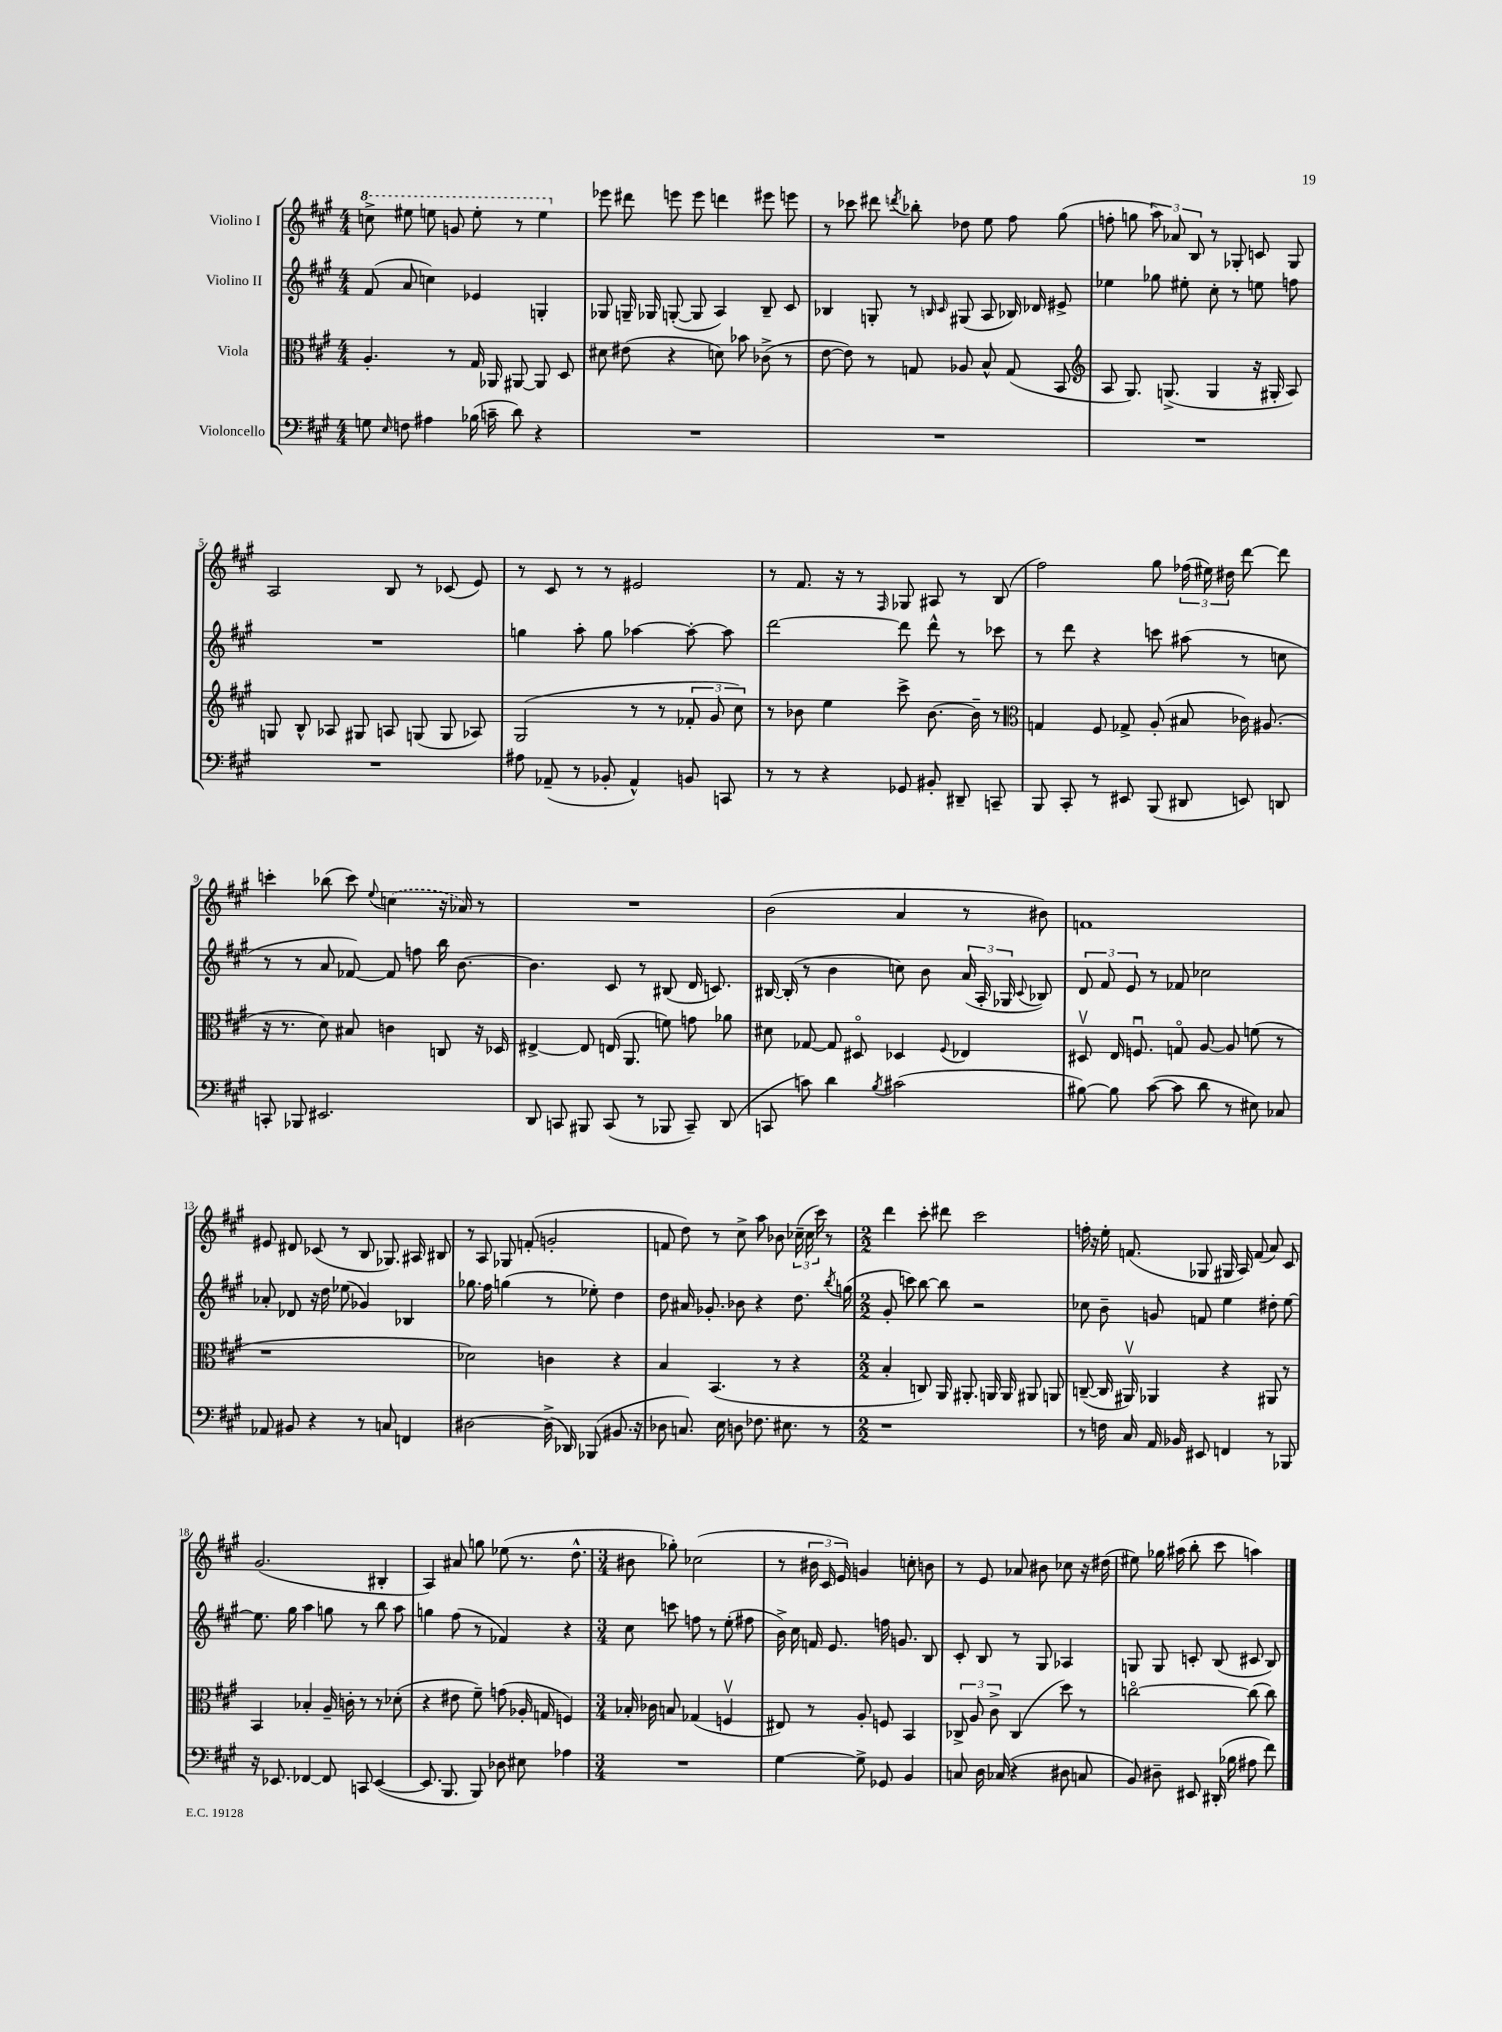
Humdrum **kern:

**kern	**kern	**kern	**kern
*part4	*part3	*part2	*part1
*staff4	*staff3	*staff2	*staff1
*I"Violoncello	*I"Viola	*I"Violino II	*I"Violino I
*clefF4	*clefC3	*clefG2	*clefG2
*k[f#c#g#]	*k[f#c#g#]	*k[f#c#g#]	*k[f#c#g#]
*M4/4	*M4/4	*M4/4	*M4/4
*	*	*	*8va
=1	=1	=1	=1
8Gn\	4.A'/	(8f#/	8cccn^\
16qqE/	.	.	.
8Fn\	.	8a/	8eee#X\
4A#X\	.	4ccn\)	8eeen\
.	8r	.	8ggn/
(16B-X\	16G#/	4e-X/	8eee'\
16cn~\	16AA-X/	.	.
8d\)	[8AA#X/	.	8r
4r	8AA#/]	4Gn'/	4eee\
.	8D/	.	.
=2	=2	=2	=2
*	*	*	*X8va
1r	8d#X\	8G-X/	8eee-X\
.	(8e#X\	16Gn~/	8ddd#X\
.	.	16G-X/	.
.	4r	([8Gn'/	8eeen\
.	.	8G/]	8eee\
.	8dn\)	4A/)	4dddn\
.	8b-X\	.	.
.	(8c-X^\	8B~/	8eee#X\
.	8r	8c#/	8eeen\
=3	=3	=3	=3
1r	[8e\	4B-X/	8r
.	8e\])	.	8ccc-X\
.	8r	8Gn'/	8ddd#X\
.	.	.	8qdddn/
.	8Gn/	8r	8bb-X'\
.	.	16qqBn/	.
.	.	16qqc#/	.
.	8A-X/	(8G#X/	8dd-X\
.	8B^^/	8A/	8ee\
.	(8G/	16B-X/)	8ff#\
.	.	16d-X/	.
.	8BB/	8e#X^/	(8gg#\
=4	=4	=4	=4
*	*clefG2	*	*
1r	8A/	4ee-X\	8ffn'\
.	8.G#/)	.	8ggn\
.	.	8gg-X\	12aa\)
.	(8.Gn^/	.	.
.	.	.	12a-X/
.	.	8ee#X'\	.
.	.	.	12B/
.	4G/	8cc#'\	8r
.	.	8r	8G-X'/
.	16r	8een\	8cn/
.	16G#X'/	.	.
.	8A/)	8ffn\	8G-/
!!LO:LB:g=z
=5	=5	=5	=5
1r	8Gn/	1r	2A/
.	8B^^/	.	.
.	8A-X/	.	.
.	8G#X/	.	.
.	8An/	.	8B/
.	(8Gn/	.	8r
.	8G/	.	(8c-X/
.	8A-X/)	.	8e/)
=6	=6	=6	=6
8A#X\	(2G#/	4ggn\	8r
(8AA-X~/	.	.	8c#/
8r	.	8aa'\	8r
8BB-X'/	.	8gg\	8r
4AA-^^/)	8r	[4aa-X\	2e#X/
.	8r	.	.
8BBn/	12f-X'/	8aa-'\_	.
.	12g#/	.	.
8CCn/	.	8aa-\]	.
.	12cc#\)	.	.
=7	=7	=7	=7
8r	8r	[2ddd\	8r
8r	8b-X\	.	8.f#/
4r	4ee\	.	.
.	.	.	16r
.	.	.	8r
.	.	.	16qqF#/
8GG-X/	8ccc#^\	8ddd\]	8G-X/
8BB#X'/	[8.b-\	8ddd^^\	8A#X/
8DD#X~/	.	8r	8r
.	16b-~\]	.	.
8CCn~/	8r	8ccc-X\	(8B/
=8	=8	=8	=8
*	*clefC3	*	*
8BBB/	4Gn/	8r	2ff#\)
8CC#'/	.	8ddd\	.
8r	8F#/	4r	.
8EE#X/	8G-X^/	.	.
(8BBB/	(8A'/	8cccn\	8gg#\
8DD#X/	8B#X/	(8aa#X\	(24ff-X\
.	.	.	24ee#X\)
.	.	.	24dd#X\
8EEn/)	16c-X\)	8r	[8ddd\
.	(8.A#X/	.	.
8DDn/	.	8ccn\	8ddd\]
!!LO:LB:g=z
=9	=9	=9	=9
8CCn'/	16r	8r	4cccn'\
.	8.r	.	.
8BBB-X/	.	8r	.
2.EE#X/	8d\)	8a/	(8bb-X\
.	8B#X/	[8f-X/)	8ccc\)
.	.	.	8qqee/
.	4cn\	8f-/]	(4ccn\
.	.	8ffn\	.
.	8Cn/	16bb\	16r
.	.	[8.b\	16a-X/)
.	16r	.	8r
.	16D-X/	.	.
=10	=10	=10	=10
8DD/	[4E#X^/	4.b\]	1r
8CCn/	.	.	.
8BBB#X/	8E#/]	.	.
(8CC/	(16En/	8c#/	.
.	8.AA/	.	.
8r	.	8r	.
8BBB-X/	8fn\)	(8B#X/	.
8CC~/)	8gn\	16d/	.
.	.	8.cn/)	.
(8DD/	8a-X\	.	.
=11	=11	=11	=11
8CCn/	8d#X\	[16B#X/	(2b\
.	.	(16B#'/]	.
8cn\)	[8G-X/	8r	.
4d\	8G-/]	4b\	.
.	8D#X/	.	.
8qB/	.	.	.
(2c#X\	4D-X/	8ccn\)	4a/
.	.	8b\	.
.	8qqF#/	.	.
.	4E-X/	(24a/	8r
.	.	24A'/	.
.	.	24G-X/	.
.	.	8qqc#/	.
.	.	8B-X/)	8b#X\)
=12	=12	=12	=12
[8B#X\)	8D#Xv/	12d/	1fn
.	.	12f#/	.
8B#\]	16E/	.	.
.	.	12e/	.
.	8.Fnu/	.	.
([8c#\	.	8r	.
8c#\]	8Gn/	8f-X/	.
8d\	[8A/	2cc-X\	.
8r	8A/]	.	.
8E#X\)	(8fn\	.	.
8C-X/	8r	.	.
!!LO:LB:g=z
=13	=13	=13	=13
8AA-X/	1r	8a-X'/	8e#X/
8BB#X/	.	8d-X/	8d#X/
4r	.	16r	(8c-X/
.	.	16dd\	.
.	.	(8ee-X\	8r
8r	.	4g-X/)	8B/
8Cn/	.	.	8.G-X/)
4FFn/	.	4B-X/	.
.	.	.	16A#X/
.	.	.	8B#X/
=14	=14	=14	=14
[2D#X\	2d-X\)	8.gg-X\	8r
.	.	.	8A/
.	.	16ff#\	.
.	.	(4ggn\	8G-X/
.	.	.	(8fn'/
(16D#^\]	4cn\	8r	2gn'/
16DD-X/)	.	.	.
(8BBB-X/	.	8ee-X'\)	.
8.BB#X/	4r	4dd\	.
16r	.	.	.
=15	=15	=15	=15
8D-X\	4B/	8dd\	8fn/
8.Cn/)	.	16a#X/	8dd\)
.	.	8.g-X'/	.
.	(4.BB/	.	8r
16E\	.	.	.
8Dn\	.	8b-X\	8cc#^\
8.F-X\	.	4r	8aa\
.	8r	.	8b-X\
8.E#X\	.	.	.
.	4r	8.dd\	(24cc-X~\
.	.	.	24cc-\
.	.	.	24ccc#\)
8r	.	.	8r
.	.	8qbb/	.
.	.	(16ggn\	.
=16	=16	=16	=16
*M2/2	*M2/2	*M2/2	*M2/2
1r	4B'/	8g#'/	4ddd\
.	.	8cccn\)	.
.	8Cn/)	[8bb\	8ccc#'\
.	16AA/	8bb\]	8ddd#X\
.	8.AA#X'/	.	.
.	.	2r	2ccc#\
.	16AAn/	.	.
.	16AA/	.	.
.	8AA#X/	.	.
.	8AAn/	.	.
=17	=17	=17	=17
8r	([8Cn~/	8cc-X\	16ffn'\
.	.	.	16r
16Fn\	16C/]	8b~\	16ee'\
16C#/	16AA#Xv/)	.	(8.fn/
16AA/	4AA-X/	8gn/	.
16BB-X/	.	.	.
8EE#X/	.	8fn/	8G-X/
4FFn/	4r	4ee\	16G#X/
.	.	.	16A/)
.	.	.	(8f/
8r	8AA#X/	8dd#X'\	8a/)
8BBB-X/	8r	[8ee\	8c#/
!!LO:LB:g=z
=18	=18	=18	=18
16r	4BB/	8.ee\]	(2.g#/
8.EE-X/	.	.	.
.	.	16gg#\	.
[4FF-X/	4B-X'/	4aa\	.
8FF-/]	16A~/	8ggn\	.
.	16cn'\	.	.
8CCn/	8r	8r	.
([4EE-/	8r	8bb\	4B#X'/
.	(8d-X'\	8aa\	.
=19	=19	=19	=19
8.EE-/]	4r	4ggn\	4A/)
8.BBB/	.	.	.
.	8e#X\	(8ff#\	8a#X/
8BBB/)	8f#~\)	8r	8ggn\
8D-X\	(8gn\	4f-X/)	(8ee-X\
8E#X\	16A-X'/	.	8.r
.	16Gn/	.	.
4A-X\	4Fn/)	4r	.
.	.	.	8.dd^^\
=20	=20	=20	=20
*M3/4	*M3/4	*M3/4	*M3/4
2.r	16B-X'/	8cc#\	8b#X\
.	16c-X\	.	.
.	8Bn/	8cccn\	8gg-X'\)
.	(4G-X/	8ffn\	(2cc-X\
.	.	8r	.
.	4Fnv/	(8ee'\	.
.	.	8ff#X\	.
=21	=21	=21	=21
[4G#\	8E#X/)	16b^\)	8r
.	.	16cc#\	.
.	8r	16fn/	24b#X\
.	.	.	24c#/
.	.	8.e/	.
.	.	.	24e/)
8G#^\]	8A'/	.	4gn/
8GG-X/	8Fn/	16ffn\	.
.	.	8.gn/	.
4BB/	4BB/	.	8ccn'\
.	.	8B/	8bn\
=22	=22	=22	=22
8Cn/	12C-X^/	8c#'/	8r
.	12A/	.	.
16D\	.	8B/	8e/
.	12c#^\	.	.
(16C-X/	.	.	.
4r	(4C-/	8r	8a-X/
.	.	8G#/	8b#X\
8D#X\	8dd\)	4A-X/	8cc-X\
8Cn/	8r	.	16r
.	.	.	(16dd#X\
=23	=23	=23	=23
8BB/)	[2ccn\	8Gn/	8ee#X\)
8D#X~\	.	8G/	16gg-X\
.	.	.	(16aa#X\
8EE#X/	.	8cn'/	8bb'\
(16DD#X'/	.	(8B/	8ccc#\
16B-X\	.	.	.
8A#X\	(8cc\]	8c#X/	4aan\)
8f#\)	8cc\)	8B/)	.
==	==	==	==
*-	*-	*-	*-
